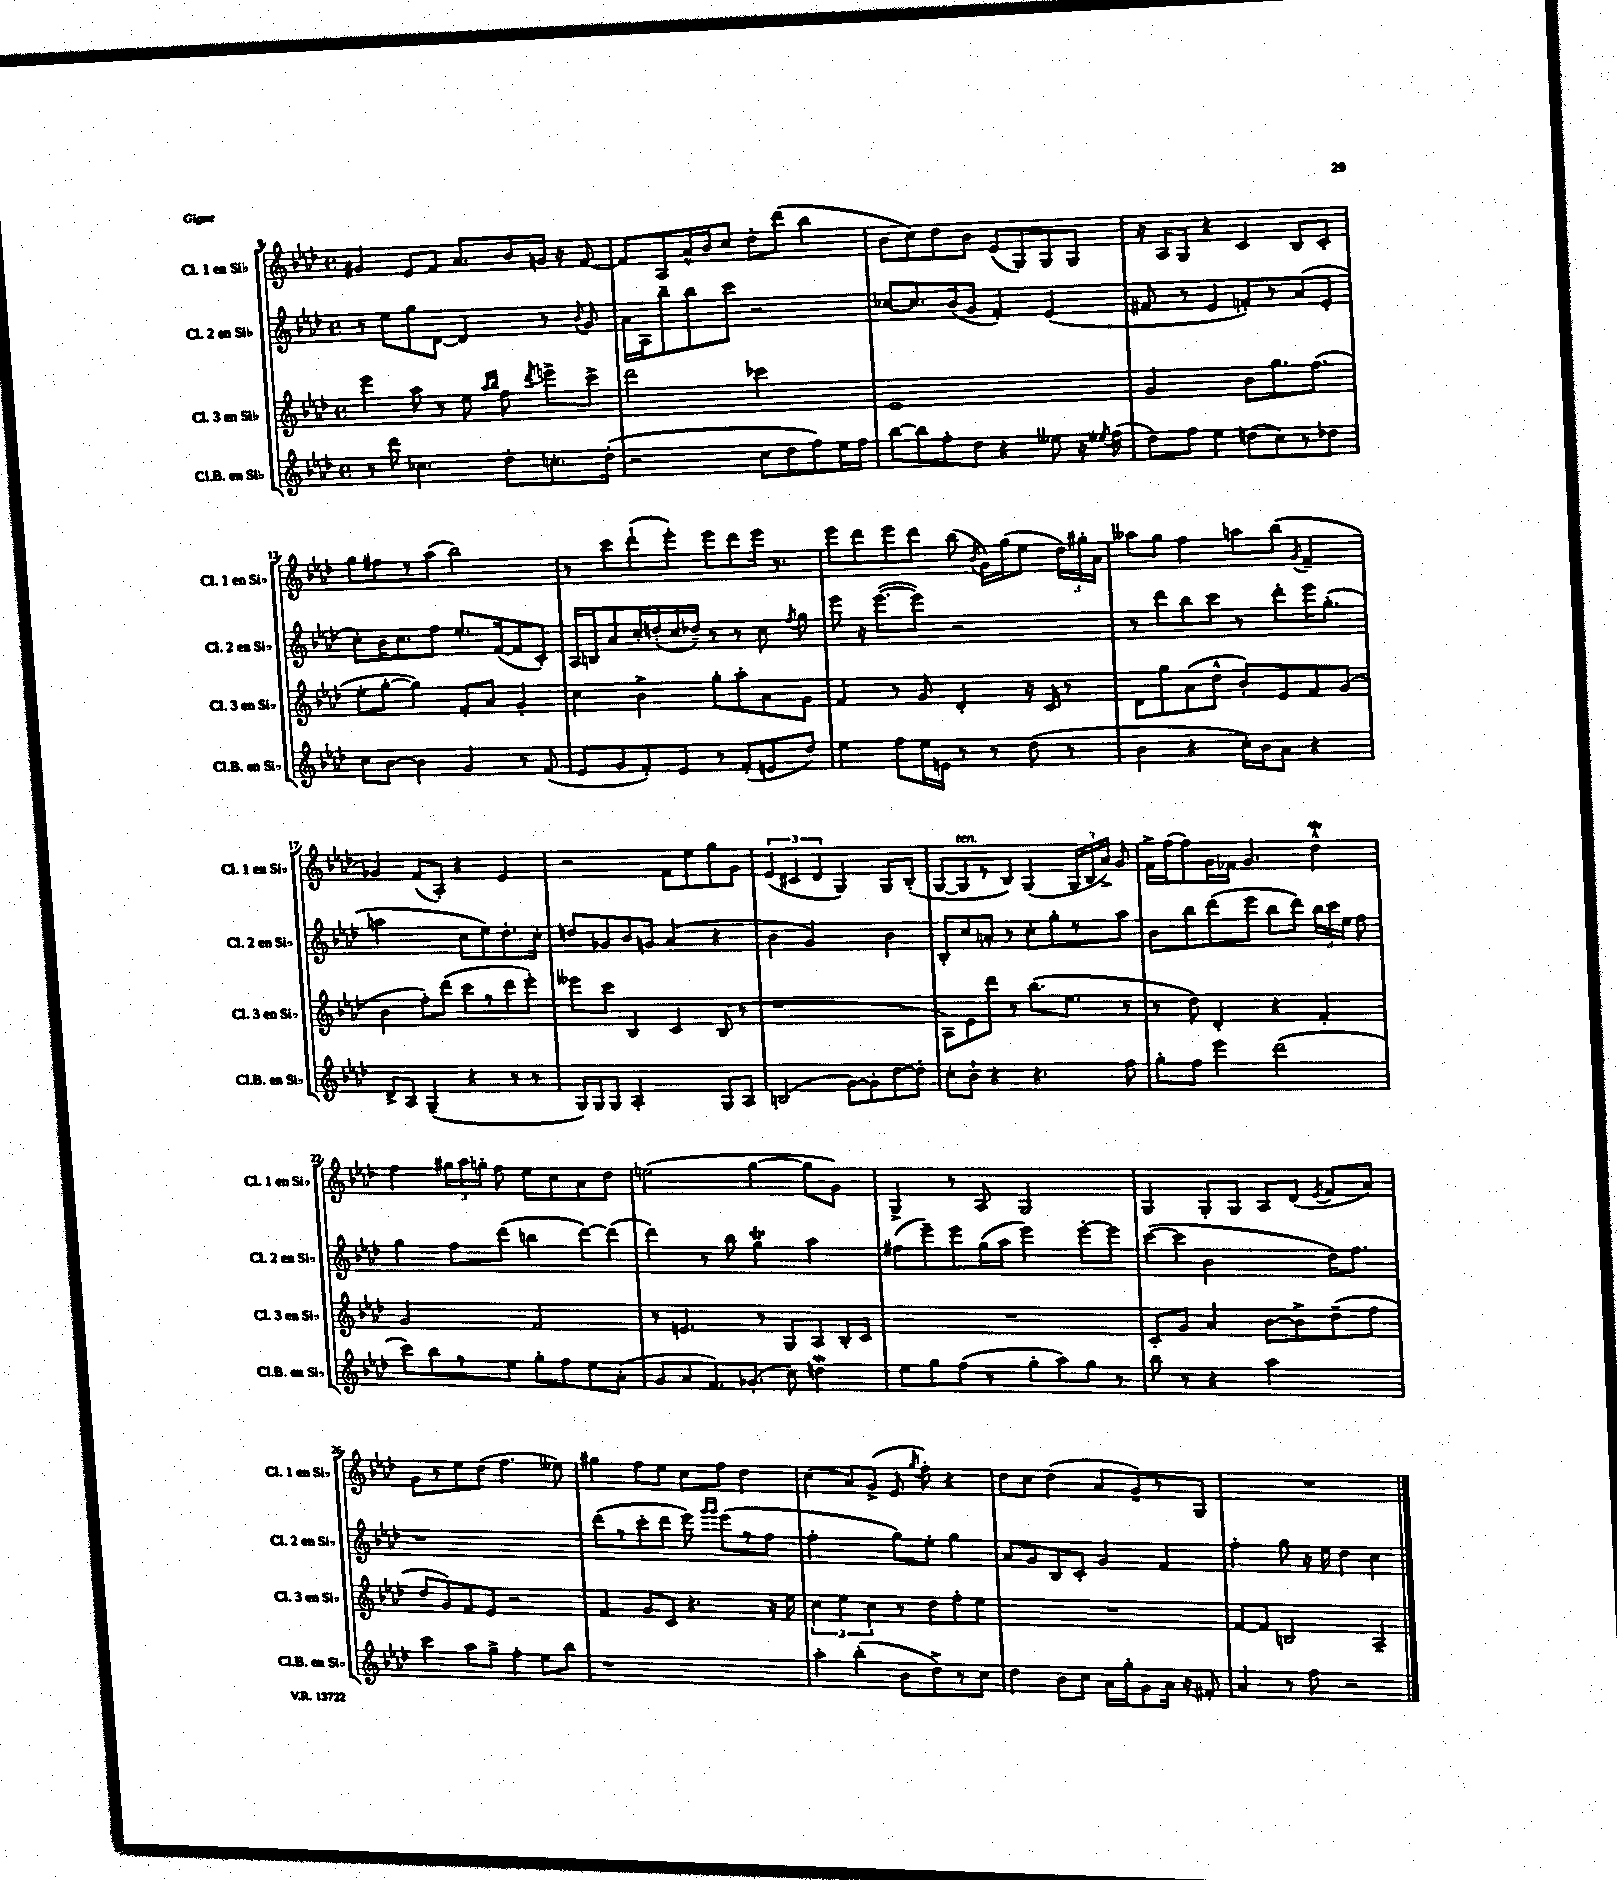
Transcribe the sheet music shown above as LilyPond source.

<<
\new StaffGroup <<
\new Staff = "s0" \with { instrumentName = "Cl. 1 en Sib" shortInstrumentName = "Cl. 1 en Sib" } {
    \clef treble \key aes \major \defaultTimeSignature \time 4/4
    \autoBeamOff gis'4 ees'8[ f'8] aes'8.[ bes'16 g'16] r16 f'8~ |
    f'8[ aes8 aes'16-^ bes'16 c''8] des''8[-. des'''8]( bes''4 |
    bes'8[ c''8) des''8 bes'8] ees'8[( g8) g8 g8] |
    r16 aes16[ g8] r4 c'4 bes8[ c'8]-. |
    g''8[ fis''8 r8 aes''8]( bes''2) |
    r8 c'''8[ des'''8-!( ees'''8]-.) ees'''8[ des'''8 ees'''16] r8. |
    ees'''8[ des'''8 ees'''8 des'''8] bes''8( \acciaccatura { bes'8 } g'16[) g''16( ees''8] \tuplet 3/2 { des''16[) gis''16-. aes'16] } |
    aeses''8[ g''8] f''4 a''8[ bes''8]( \acciaccatura { g'8 } f'4-- |
    ges'4) f'8[( aes8]-.) r4 ees'4 |
    r2 f'8[ ees''8 g''8 g'8] |
    \tuplet 3/2 { ees'4( cis'4 des'4 } g4) g8[ bes8]-.( |
    g8[~ g8^\markup { \italic "ten." } r8 bes8]) g4( \tuplet 3/2 { g16[ bes16 aes'16]->) } g'8 |
    f'16[-> f''16( f''8) g'16 fes'16] g'4. des''4-^\mordent |
    f''4 \tuplet 3/2 { gis''16[ aes''16 g''16]-. } f''8 ees''8[ c''8 aes'8 des''8] |
    e''2( g''4~ g''8[ g'8]) |
    g4-> r8 aes8 g2 |
    g4 g8[-. g8] aes8[ des'8]( \acciaccatura { ees'8 } f'8[ aes'8]) |
    g'8[ r8 ees''8 des''8]( f''4. eeses''8) |
    gis''4 f''8[ ees''8] c''8[ f''8] des''4 |
    c''4( aes'8[) g'8]->( ees'8 \acciaccatura { g''8 } f''8-.) r4 |
    des''8[ c''8] des''4( aes'8[ g'8--) r8 g8] |
    R1 \bar "|." |
}
\new Staff = "s1" \with { instrumentName = "Cl. 2 en Sib" shortInstrumentName = "Cl. 2 en Sib" } {
    \clef treble \key aes \major \defaultTimeSignature \time 4/4
    \autoBeamOff r8 ees''8[ g''8 des'8]~ des'4 r8 \appoggiatura { bes'8 } g'8 |
    aes'16[ aes16 bes''8-- bes''8 c'''8] r2 |
    ces''8[~ ces''8. bes'16( g'8] f'4-.) ees'4( |
    fis'8 r8 ees'4 f'8[-.) r8 aes'8( ees'8]-. |
    c''8[-.) bes'16 c''8. f''8] ees''8.[-. f'16~( f'8 c'8]-.) |
    aes16[ b16 aes'8 c''16-. d''16-.( c''16 des''16]--) r8 r8 c''8 \acciaccatura { f''8 } g''8 |
    ees'''8 r16 ees'''8.[~( ees'''8]) r2 |
    r8 des'''8[ bes''8 c'''8] r8 des'''8[-. ees'''16 g''8.]-.( |
    a''2 c''8[ ees''8) des''8.-. c''16]-. |
    d''8[ ges'8 bes'8 g'8] aes'4( r4 |
    bes'4 g'2) bes'4 |
    bes8[-. c''8 a'8]-. r8 c''8[-. g''8-. r8 aes''8] |
    bes'8[ bes''8 des'''8( ees'''8] bes''8[ des'''8]) \tuplet 3/2 { bes''16[ c'''16 ees''16] } f''8 |
    g''4 f''8[ des'''8]( b''4 des'''8[~) des'''8]( |
    des'''4) r8 bes''8 g''4\trill aes''4 |
    fis''8[( ees'''8--) ees'''8 g''16( aes''16] ees'''4) ees'''8[~-. ees'''8] |
    c'''8[~( c'''8] bes'2 des''16[) f''8.] |
    r1 |
    des'''8[( r8 c'''8-. des'''8] ees'''8) \grace { g'''16[ g'''16] } ees'''8[( r8 f''8] |
    f''2-. g''8[) ees''8]-. g''4 |
    aes'8[ g'8 bes8 c'8]-. g'4 f'4 |
    f''4-. g''8 r16 ees''16 des''4 c''4 \bar "|." |
}
\new Staff = "s2" \with { instrumentName = "Cl. 3 en Sib" shortInstrumentName = "Cl. 3 en Sib" } {
    \clef treble \key aes \major \defaultTimeSignature \time 4/4
    \autoBeamOff ees'''4 aes''8 r8 ees''8 \grace { aes''16[ bes''16] } f''8 \acciaccatura { des'''8 } e'''8[-> c'''8]-> |
    des'''2 ces'''2 |
    ees'1 |
    g'2 bes'8[ g''8. f''8.]( |
    ees''8[-. g''8]~-. g''4) f'8[-. aes'8] g'4-. |
    c''4 bes'4-> g''8[-. aes''8-. aes'8 g'8] |
    f'4 r8 g'8 des'4-. r16 c'16 r8 |
    des'8[ g''8 aes'8( des''8]-^ bes'8[-.) ees'8 f'8 g'8]( |
    bes'4 f''8[-.) des'''8]( c'''8[ r8 des'''8 ees'''8]-.) |
    eeses'''8[ c'''8] bes4 c'4 bes8( r8 |
    r1 |
    aes8[) ees'8 des'''8] r8 bes''8.[( ees''8.] r8 |
    r8 des''8) des'4-. r4 f'4-. |
    g'2 f'2 |
    r8 e'4. r8 g8[ aes8 bes16-. c'16] |
    R1 |
    c'8[-. g'8] aes'4 bes'8[~ bes'8-> des''8--( f''8] |
    des''8[ g'8) f'8 ees'8] r2 |
    f'4 g'8[ c'8] r4. r16 ees''16 |
    \tuplet 3/2 { c''4 ees''4 c''4 } r8 des''8[ f''8-. ees''8] |
    R1 |
    f'8[~ f'8] b2 aes4-- \bar "|." |
}
\new Staff = "s3" \with { instrumentName = "Cl.B. en Sib" shortInstrumentName = "Cl.B. en Sib" } {
    \clef treble \key aes \major \defaultTimeSignature \time 4/4
    \autoBeamOff r8 des'''8 ces''4. des''8[-. c''8.-. des''16]-.( |
    r2 c''8[ des''8 f''8) ees''16 f''16] |
    bes''8[~ bes''8 f''8-. des''8] r4 eeses''8 r16 \acciaccatura { ees''8 } f''16( |
    des''8[) f''8] ees''4 d''8[( c''8) r8 des''8] |
    c''8[ bes'8]~ bes'4 g'4 r8 f'8( |
    ees'8[ g'8 f'8-.) ees'8] r8 f'8[-.( e'8 des''8]) |
    ees''4 f''8[ ees''16 e'16] r8 r8 des''8( r8 |
    bes'4 r4 c''16[-.) bes'16 aes'8] r4 |
    des'8[-> aes8] g4--( r4 r8 r8 |
    g16[) g16 g8] aes2-. g8[ aes8] |
    b2( g'8[~) g'8-. des''8~ des''8]-. |
    c''8[-. bes'8]-! r4 r4. f''8 |
    g''8[-. f''8] ees'''4 des'''2( |
    c'''8[) bes''8 r8 ees''8] g''8[-. f''8 ees''8 aes'8]-.( |
    g'8[ aes'8 f'8.) ges'8.]-.( c''8) d''4\mordent |
    ees''8[ g''8 f''8]( r8 g''8[-. aes''8) g''8] r8 |
    bes''8 r8 r4 aes''2 |
    c'''4 aes''8[ g''8]-> f''4-. ees''8[ bes''8] |
    r1 |
    aes''4-. bes''4-.( bes'8[ des''8->) r8 c''8] |
    des''4 bes'8[ c''8] aes'16[ g''16-. g'8 aes'16] r16 fis'8-. |
    aes'4 r8 f''8 r2 \bar "|." |
}
>>
>>
\layout { \context { \Score currentBarNumber = #9 } }
